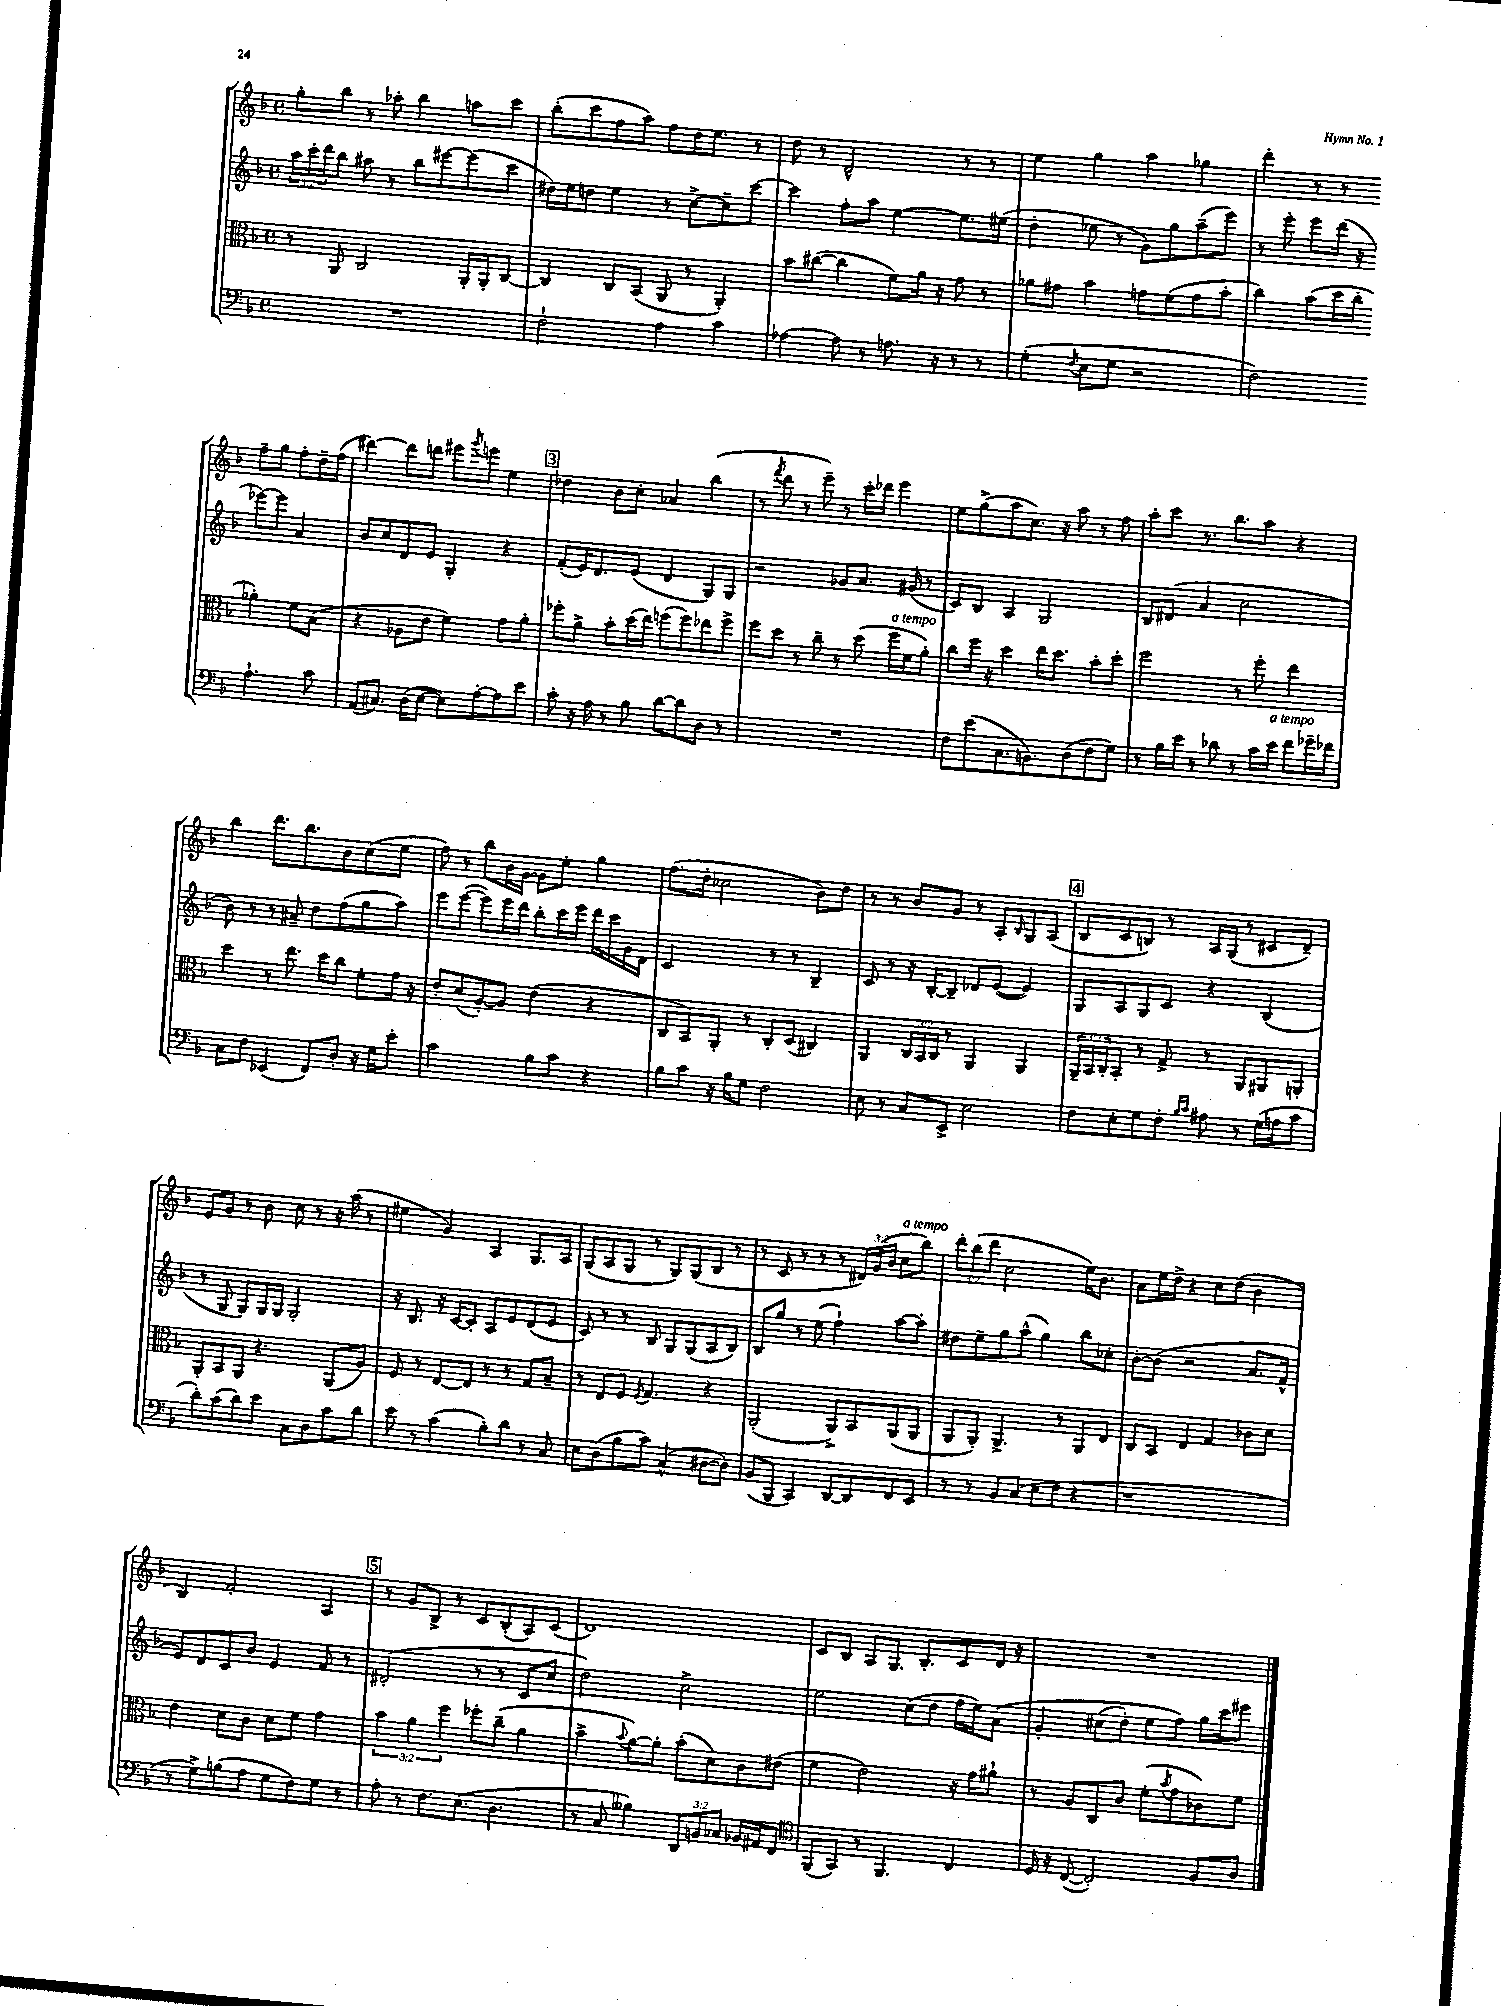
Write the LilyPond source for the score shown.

<<
\new StaffGroup <<
\new Staff = "s0" {
    \clef treble \key f \major \defaultTimeSignature \time 4/4 \override Staff.TupletNumber.text = #tuplet-number::calc-fraction-text
    g''8-. bes''8 r8 aes''8-. bes''4 a''8 c'''8 |
    bes''8-.( c'''8 f''8 a''8) f''8 d''16 e''8. r8 |
    d''8 r8 d'2-^ r8 r8 |
    e''4 g''4 a''4 ges''4 |
    d'''4-. r8 r8 f''8-- g''8 f''8-. d''16-- f''16( |
    dis'''4~) dis'''8 d'''8 eis'''8 \acciaccatura { g'''8 } e'''8 e''4 |
    \mark \markup { \box "3" } des''4 bes'8 c''8-. aes'4 bes''4( |
    r8 \acciaccatura { f'''8 } d'''8 r8 e'''8--) r8 c'''16-. des'''16 e'''4 |
    e''8 g''8->( a''8 c''8.) r16 a''8 r8 f''8 |
    a''8-. c'''8 r8. bes''8. a''8 r4 |
    bes''4 d'''8. bes''8. bes'8 c''8( e''8 |
    f''8) r8 bes''8 bes'16 g'16~ g'8 e''8-. g''4 |
    f''8.( d''16-. ces''2 bes'8) d''8 |
    r8 r8 bes'8 g'8 r8 a8-. \grace { bes16 } g8 a8( |
    \mark \markup { \box "4" } bes8 c'8 b8) r8 a16 g16( r8 cis'8 d'8--) |
    e'8 g'8 r8 bes'8 c''8 r8 r16 a''16( r8 |
    eis''4 g'4) a4 g8. a16 |
    g8( a8 g8 r8 g8) g8( bes8 r8 |
    r8 c'8 r8 r8 r8 \tuplet 3/2 { dis'16) g'16( bes'16 } c''8^\markup { \italic "a tempo" } bes''8) |
    \tuplet 3/2 { d'''8-. bes''8( d'''8 } c''2 e''16) bes'8. |
    a'8 e''16 d''16-> r4 c''8 d''8( bes'4 |
    bes4) f'2-. a4 |
    \mark \markup { \box "5" } r8 g'8 bes8-> r8 c'8 bes8-.( a8) c'8( |
    d'1) |
    c'8 bes8 a8 g8. bes8.-. c'8 d'16 r16 |
    R1 \bar "|." |
}
\new Staff = "s1" {
    \clef treble \key f \major \defaultTimeSignature \time 4/4 \override Staff.TupletNumber.text = #tuplet-number::calc-fraction-text
    \tuplet 3/2 { a''16 c'''16-. d'''16 } bes''8 ais''8 r8 bes''8 eis'''8~ eis'''8( c'''8 |
    dis''16) e''16 d''8 e''4 r8 c''8~-> c''8-- c'''8~ |
    c'''4 f''8-. a''8 e''4~ e''8. eis''16( |
    d''4-. ees''8 r8 g'8) g''8 a''8--( e'''8) |
    r8 e'''8-. e'''8 d'''16( r16 ees'''8~) ees'''8 a'4 |
    bes'8 c''8 d'8 e'8 g4-. r4 |
    \mark \markup { \box "3" } f'8-.( e'16) d'8. e'8( d'4 g8) g8 |
    r2 ges'8 a'8. gis'16( r8 |
    c'8) bes8 a4 g2 |
    bes8 dis'8( a'4 c''2 |
    bes'8) r8 r8 ais'8-- d''8 f''8( g''8 a''8) |
    e'''8 e'''8~( e'''8) e'''16 d'''16 bes''8-. c'''16 e'''16 d'''16 c'''16 g'16 d'16 |
    c'2 r8 r8 bes4-- |
    c'8 r8 r16 bes16~-. bes8-- des'8 e'8~( e'4) |
    \mark \markup { \box "4" } g8 a8 g8 c'8 r4 bes4( |
    r8 g8 g8) g16 g16 g2-. |
    r16 bes8. r16 c'16~ c'8-. a8 e'8 d'8( e'8 |
    c'8) r8 r8 bes8 g8 g8( a8 bes8) |
    bes8 g''8 r8 e''8( f''4-!) a''8~ a''8-. |
    dis''8 e''8-- g''8 a''8-^( g''4) bes''8 ces''8-. |
    bes'8~-. bes'8( r2 a'8. f'16-^ |
    e'8) d'8 c'8 bes'8 e'4 f'8 r8 |
    \mark \markup { \box "5" } dis'2-.( r8 r8 c'8 c''8 |
    d''2) c''2-> |
    e''2 c''8( d''8 f''16 e''16) a'8\( |
    g'4-. cis''8( d''8-.) e''8 f''8\) g''16 c'''16 eis'''8 \bar "|." |
}
\new Staff = "s2" {
    \clef alto \key f \major \defaultTimeSignature \time 4/4 \override Staff.TupletNumber.text = #tuplet-number::calc-fraction-text
    r8 a,8 c2 a,16-. a,16-. c8~ |
    c4 c8 bes,8( a,8 r8 a,4-.) |
    bes'8 cis''8~( cis''4 f'8) a'16 r16 g'8 r8 |
    aes'8 gis'8 bes'4 g'8 f'8( g'8 bes'8-. |
    c''4) bes'8( d''16 c''16-. aes'4-.) f'8 bes8( |
    r4 aes8 e'8 f'4) g'8 a'8-. |
    \mark \markup { \box "3" } fes''8-. a'8-> bes'8-. d''16( e''16) f''8( f''8) ees''8 f''8-> |
    f''8 d''8 r8 c''8-- r8 d''8( f''16^\markup { \italic "a tempo" } f'16 a'8-.) |
    c''8 f''16 r16 d''4 e''16 d''8. bes'8-. d''8-. |
    f''2 r8 f''8-. e''4 |
    d''4 r8 e''8. d''16 c''8 f'8-. g'16 r16 |
    e'8-. d'8( a8~-.) a8 e'4( r4 |
    c8 bes,8) a,8-. r8 c8-. d8( cis4) |
    a,4 \tuplet 3/2 { c16 bes,16 c16 } r8 a,4 a,4 |
    \mark \markup { \box "4" } \tuplet 3/2 { a,16-- bes,16 c16-. } bes,8-. r8 g8-> r8 a,8 ais,8 a,8-. |
    a,8-. bes,8 a,8 r4. a,8( a8) |
    f8 r8 e8~ e8 r8 r8 g8 bes8-- |
    r8 e8 f8 \acciaccatura { f8 } g4. r4 |
    a,2-.( a,8->) bes,8 a,8( a,8 |
    a,8 a,8-.) a,4.-> r8 a,8 e8 |
    c8 bes,8 e4 g4 ces'8 d'8 |
    e'4 d'8 c'8 d'8 f'8 g'4 |
    \mark \markup { \box "5" } \tuplet 3/2 { bes'4 a'4 f''4 } fes''8-. c''8--( a'4 |
    bes'4-> \appoggiatura { bes'8 } a'8~) a'8-. bes'8-.( d'8) c'8 eis'8( |
    f'4 e'2) r16 g'16 ais'8-! |
    r8 a8 c8 c'8 f'8-.( \acciaccatura { bes'8 } g'8 ces'8) f'8 \bar "|." |
}
\new Staff = "s3" {
    \clef bass \key f \major \defaultTimeSignature \time 4/4 \override Staff.TupletNumber.text = #tuplet-number::calc-fraction-text
    R1 |
    f2-! a4 c'4 |
    aes4~ aes8 r8 a8. r16 r8 r8 |
    g4-.( \acciaccatura { f8 } e8 g8 r2 |
    f2) a4.-! c'8 |
    a,8( cis8.) d16( e8~ e8) a8~-. a8 e'8 |
    \mark \markup { \box "3" } c'8-. r16 a16 r8 bes8 d'8~ d'8 d8 r8 |
    R1 |
    f8 e'8( c8. b,8.) d8( f8 g8) |
    r8 bes16 e'16 r8 des'8 r8 c'16 e'16^\markup { \italic "a tempo" } f'8 ges'16-- fes'16 |
    c8 f8 ees,4( f,8) d8-. r16 g16 e'8-. |
    c'2 bes8 c'8 r4 |
    bes8 c'8 r16 bes16 g8 f2 |
    e8 r8 c8 e,8-> e2 |
    \mark \markup { \box "4" } f8 e8-. g8 f8-. \grace { bes16 c'16 } ais8 r8 g16( a16 c'8 |
    d'8-.) c'8( d'8) e'8 c8 d8 c'8 d'8 |
    e'8 r8 c'4( bes8-.) d'8 r8 c8 |
    e8 d8( bes8 c'8) c4-^( dis8~ dis8) |
    bes,8( bes,,8 c,4) d,8~ d,8 f,8 e,8 |
    r8 r8 bes,8 c8( e8 f8 r4 |
    r1 |
    r8 g8->) b8( a8 g8 f8) g8 r8 |
    \mark \markup { \box "5" } a8-. r8 f8. e8.( d4. |
    r8 c8 beses4) \tuplet 3/2 { d,8 b,8 ces8 } bes,16 ais,16 f,8 |
    \clef tenor f,8( g,8) r8 f,4. c4 |
    d16 r16 c8~( c2-.) f8 a8 \bar "|." |
}
>>
>>
\layout { \context { \Score \remove "Bar_number_engraver" } }
